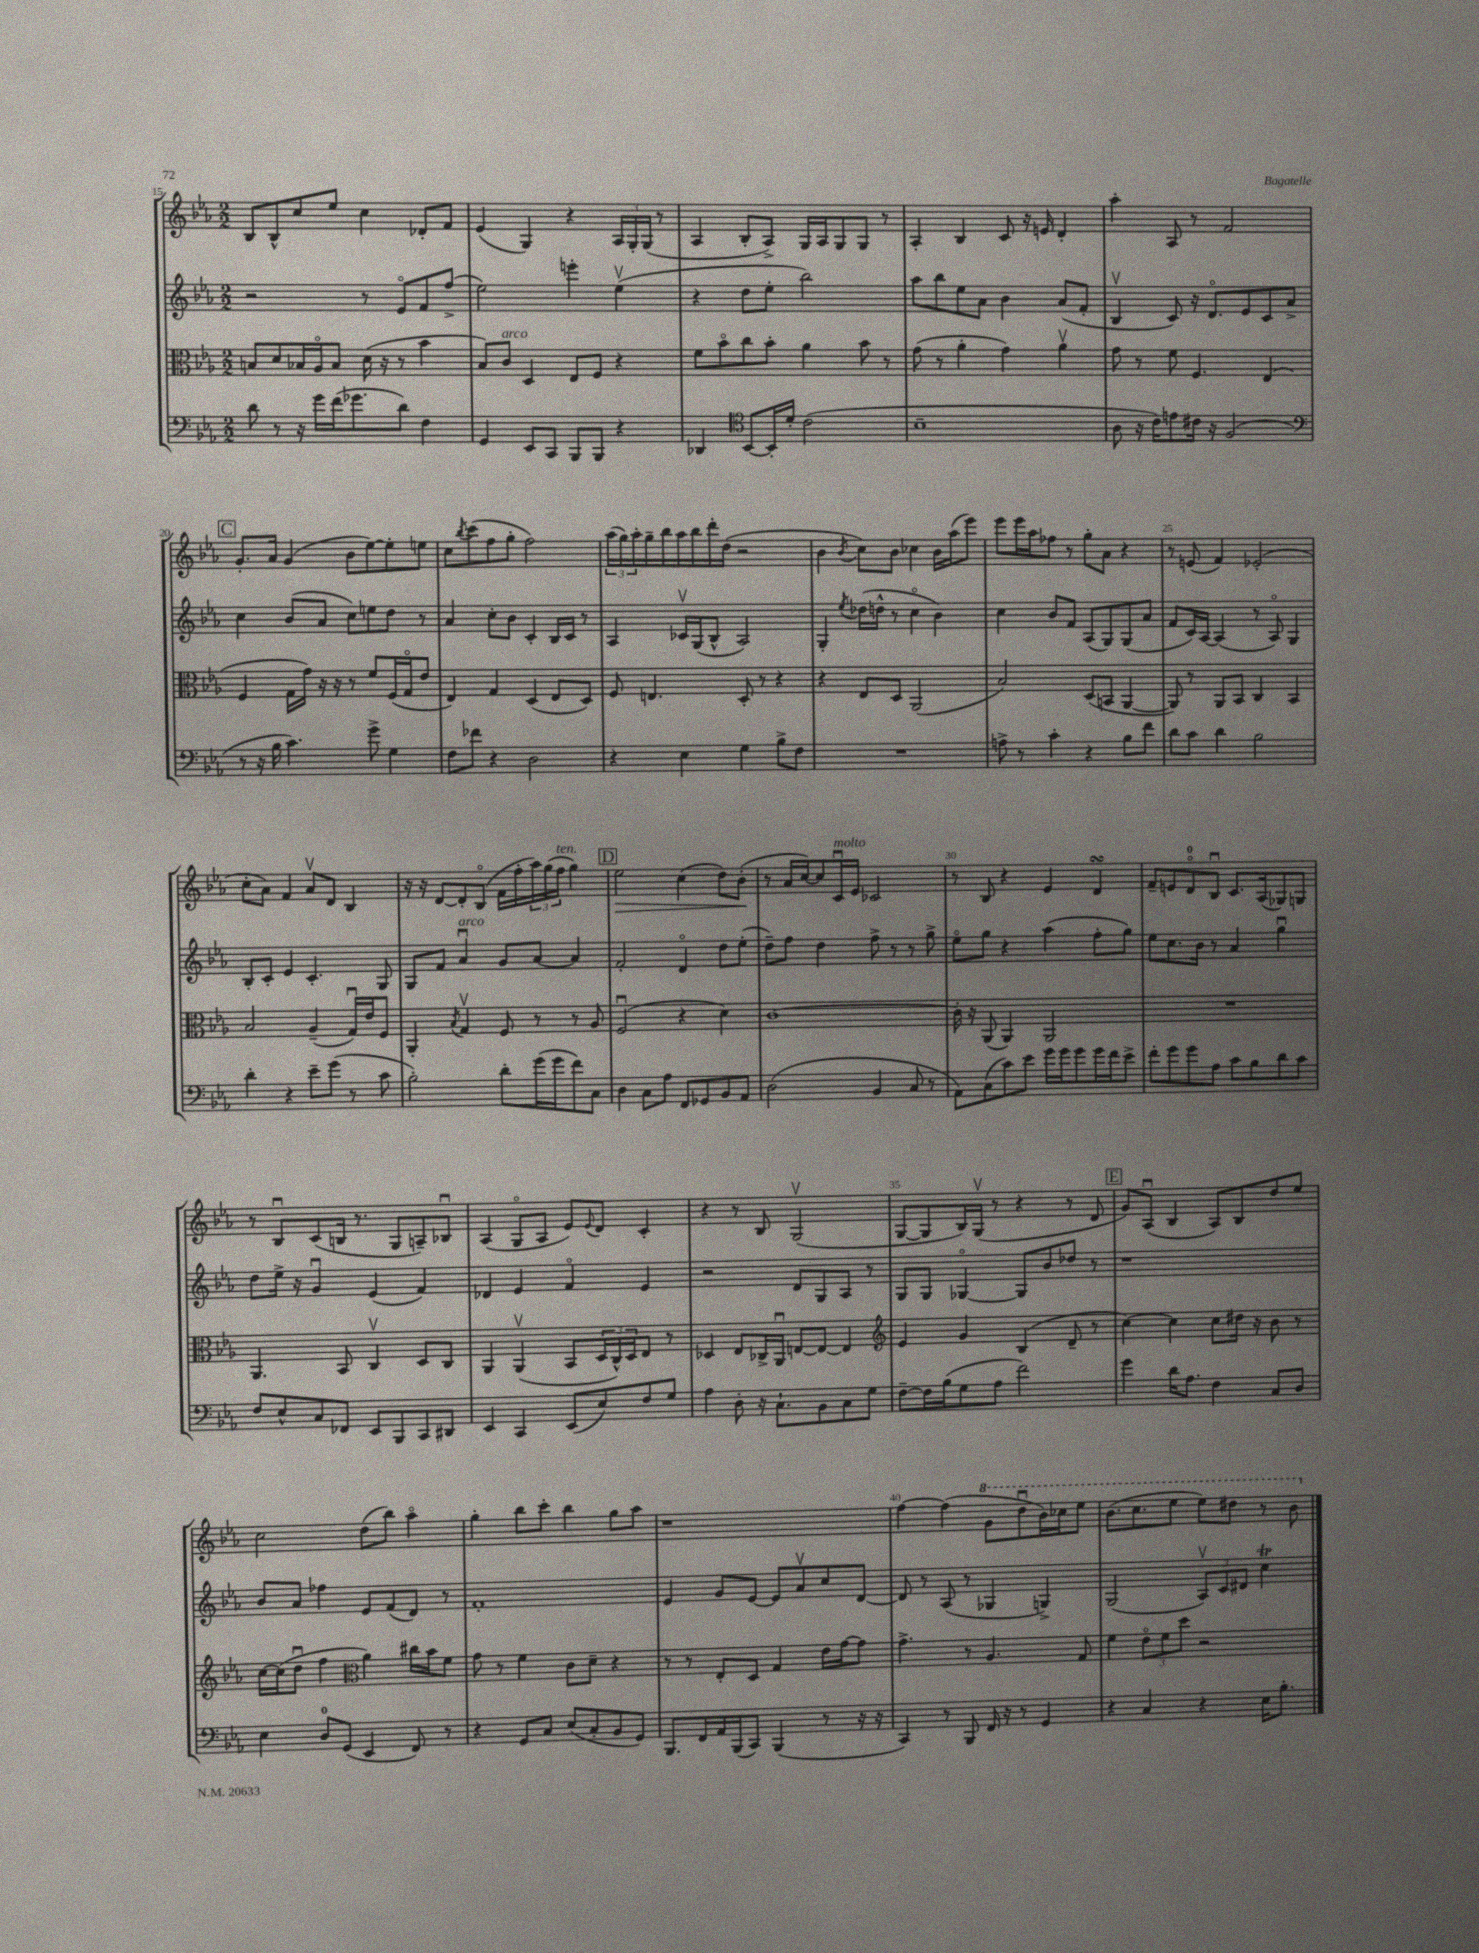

**kern	**kern	**kern	**kern
*staff4	*staff3	*staff2	*staff1
*clefF4	*clefC3	*clefG2	*clefG2
*k[b-e-a-]	*k[b-e-a-]	*k[b-e-a-]	*k[b-e-a-]
*M2/2	*M2/2	*M2/2	*M2/2
8d	8B	2r	8B-
8r	8d	.	8B-^^
16r	16B-	.	8cc
16g	16A-o	.	.
(16f	8B-	.	8ee-
8.g-	.	.	.
.	(16d	8r	4cc
.	16r	.	.
8d)	8r	8e-o	.
4F	4b-	8f	8d-'
.	.	(8ff^	8f
=	=	=	=
4GG	8B-)	2ee-)	(4e-
.	8c	.	.
8EE-	4D	.	4G)
8CC	.	.	.
8BBB-	8E-	4eee'	4r
8BBB-	8F	.	.
4r	4r	(4ee-v	24A-
.	.	.	24G'
.	.	.	(24G
.	.	.	8r
=	=	=	=
4DD-	8f	4r	4A-
.	8b-o	.	.
*clefC4	*	*	*
[8BB-	8cc	8dd	8B-'
16BB-']	8b-'	8ee-'	8A-^)
16d'	.	.	.
(2c	4a-	2bb-)	16G
.	.	.	16A-
.	.	.	8G
.	8b-	.	8G
.	8r	.	8r
=	=	=	=
1B-~	(8g	8aa-	4A-'
.	8r	8bb-	.
.	4a-'	8ee-	4B-
.	.	8a-	.
.	4g)	4b-	8c
.	.	.	16r
.	.	.	16e
.	4a-v	(8a-	4d'
.	.	8f'	.
=	=	=	=
8A-	8g	4B-v	4aa-'
16r	8r	.	.
16c)	.	.	.
8e	8f	8c)	8A-
16c#	4.F	16r	8r
16r	.	8.do	.
(2F	.	.	2f
.	.	8e-	.
.	(4E-	8c	.
.	.	8a-^	.
=	=	=	=
*clefF4	*	*	*
8r	4F	4cc	8.g'
16r	.	.	.
16B-	.	.	16a-
4.c)	16G	(8b-	(4g
.	16g)	.	.
.	16r	8a-	.
.	16r	.	.
.	8r	8cc)	8b-
8g^	8f	8ee	[8ee-)
4G	(16F	8dd	8ee-']
.	16Go	.	.
.	8e-	8r	8ee
=	=	=	=
8F	4E-)	4a-	8cc
.	.	.	8qbb-
8f-	.	.	(8ccc
4r	4G	8cc'	8ff
.	.	8b-	8gg'
2D	(4D	4c'	2ff)
.	8E-	16B-	.
.	.	16c	.
.	8D)	8r	.
=	=	=	=
4r	8F	4A-	(24aa-
.	.	.	24gg)
.	.	.	24aa-'
.	4.E	.	16gg~
.	.	.	16bb-
4E-	.	16c-v	16aa-
.	.	(16G	16bb-
.	.	8B-^^	16ddd'
.	.	.	(16dd
4G	8D'	2A-)	2r
.	8r	.	.
8B-^	4r	.	.
8F	.	.	.
=	=	=	=
1r	4r	4G'	4b-
.	.	8qee-	8qb-
.	8E-	(16dd-	8cc)
.	.	16dd^^	.
.	8D	8r	8b-
.	(2AA-	4cco	4cc-
.	.	4b-)	16b-
.	.	.	(16aa-
.	.	.	8eee-)
=	=	=	=
8A^	2B-)	4cc	8eee-
8r	.	.	16eee-
.	.	.	16aa-
4c'	.	8b-	8ff-
.	.	8f	8r
4r	(8D	(8A-	8gg'
.	8BB	8G)	8a-
8B-	[4AA-	(8G	4r
8f	.	8a-	.
=	=	=	=
8d	8AA-])	8f	8r
8c	8r	16c)	(8e
.	.	[16A-	.
4d	8AA-	(4A-]	4f)
.	8BB-	.	.
2B-	4C	8r	(2e-'
.	.	8A-o)	.
.	4BB-	4G	.
=	=	=	=
4d'	2B-	8B-'	8cc'
.	.	8c'	8a-)
4r	.	4e-	4f
8e-~	(4A-~	4.c'	8a-v
(8g	.	.	8d
8r	16Gu)	.	4B-
.	16e-	.	.
8c	8F	8G	.
=	=	=	=
2B-')	4AA-'	8G	16r
.	.	.	16r
.	.	8f	[8d
.	8qB-	.	.
.	4Gv	4a-u	8d']
.	.	.	(8B-o
8d'	8F	8g	16f
.	.	.	16ff'
(16g	8r	[8a-	24aa-)
.	.	.	(24gg
16g	.	.	.
.	.	.	24ff
8f)	8r	4a-]	4gg)
8C	8A-	.	.
=	=	=	=
4D	(2Fu	2f'	2ee-
8C	.	.	.
8A-	.	.	.
8FF	4r	4do	(4cc
8GG-	.	.	.
8BB-	4d)	8dd	8dd)
8AA-	.	(8ee-'	(8b-'
=	=	=	=
(2D	[1c	8dd~)	8r
.	.	8ff	16a-
.	.	.	[16cc)
.	.	4dd	8cc]
.	.	.	16cu
.	.	.	16e-
4BB-	.	8ff^	2c-
.	.	8r	.
8C	.	8r	.
8r	.	8gg^	.
=	=	=	=
8AA-)	16c']	8ee-o	8r
.	16r	.	.
(8C	(8AA-	8gg	8B-
8c)	4AA-)	4r	4r
8e-	.	.	.
16g	2AA-	(4aa-	4e-
16g	.	.	.
8g	.	.	.
16g	.	8ff'	4d
16f	.	.	.
8e-^	.	8gg)	.
=	=	=	=
8f'	1r	8ee-	8f~
8g	.	8.cc	8e
8g	.	.	8do
.	.	16b-	.
8A-	.	8r	8B-u
8c	.	4a-	8.c
8B-	.	.	.
.	.	.	(16A-
8d	.	4ggu	8G-)
8c	.	.	8G
=	=	=	=
8F	4.AA-	8dd	8r
8E-^^	.	16ee-^	8B-u
.	.	16r	.
8C	.	4gu	(8c
8FF-	8BB-	.	16B
.	.	.	8.r
8EE-	4Cv	(4e-	.
8BBB-	.	.	8G
8CC	8D	4f)	8A~)
8DD#	8C	.	8B-u
=	=	=	=
4EE-	4AA-	4d-	(4A-
4CC	(4AA-v	4e-	8Go
.	.	.	8A-
(8EE-	8BB-	4fo	8e-)
.	.	.	8qqe-
8E-)	24D	.	8d
.	24C^^)	.	.
.	24D	.	.
8F	8E-	4e-	4c'
8G	8r	.	.
=	=	=	=
4A-	4D-	2r	4r
8D'	8E-	.	8r
16r	16C-^	.	8B-
8.C`	16AA-u	.	.
.	[8E	8d	(2Gv
8BB-	8E_	8G	.
8C	4E]	8A-	.
8G	.	8r	.
=	=	=	=
*	*clefG2	*	*
[8F~	4e-	8G	[8G
16F]	.	8G	8G]
(16B-	.	.	.
8G	4g	[4G-o	16B-)
.	.	.	(16Gv
8A-	.	.	8r
2f)	(4B-	8G-]	4r
.	.	8b-	.
.	8d~	8dd-	8r
.	8r	8r	8d
=	=	=	=
4g	[4cc)	1r	8g)
.	.	.	(8A-u
16d	4cc]	.	4B-
8.A-	.	.	.
4F	8cc	.	8A-)
.	16dd#	.	8B-
.	16r	.	.
8C	8b-	.	8dd
8D	8r	.	8ee-
=	=	=	=
4E-	[16cc	8b-	2cc
.	(16cc]	.	.
.	8ddu	8a-	.
8D	4ff	4ff-	.
(8GG	.	.	.
*	*clefC3	*	*
4EE-	4a-)	8e-	(8dd
.	.	(8f	8bb-)
8FF)	16cc#	8d)	4aa-o
.	16b-	.	.
8r	8f	8r	.
=	=	=	=
4r	8g	1f'	4gg'
.	8r	.	.
8GG	4f	.	8bb-
8C	.	.	8ccc'
(8E-	8c	.	4bb-
8C'	8d~	.	.
8BB-	4r	.	8gg
8GG)	.	.	8aa-
=	=	=	=
8.BBB-	8r	4e-	1r
.	8r	.	.
16FF	.	.	.
16AA-	8E-'	8g	.
(16BBB-	.	.	.
8CC)	8D	[8e-	.
(4BBB-	4G	8e-]	.
.	.	8a-v	.
8r	16e-	8cc	.
.	[16g	.	.
16r	8g]	[8d	.
16r	.	.	.
=	=	=	=
4CC)	4.g^	8d]	[4ff
.	.	8r	.
8r	.	(8A-	(4ff]
8BBB-	8r	8r	.
16FF	4.A-	4G-	8gg
16r	.	.	.
8r	.	.	8dddu
4GG	.	4G^)	16bb-)
.	.	.	16ccc-
.	8G	.	8eee-
=	=	=	=
4r	4f	(2G	(8.bb-
.	.	.	8.ccc
4C	12e-o	.	.
.	12f	.	.
.	.	.	8eee-
.	12dd	.	.
4r	2r	12A-v)	8eee-)
.	.	12c	.
.	.	.	8ddd#
.	.	12d#	.
16E-	.	4cc	8r
8.B-'	.	.	.
.	.	.	8bb-
==	==	==	==
*-	*-	*-	*-
